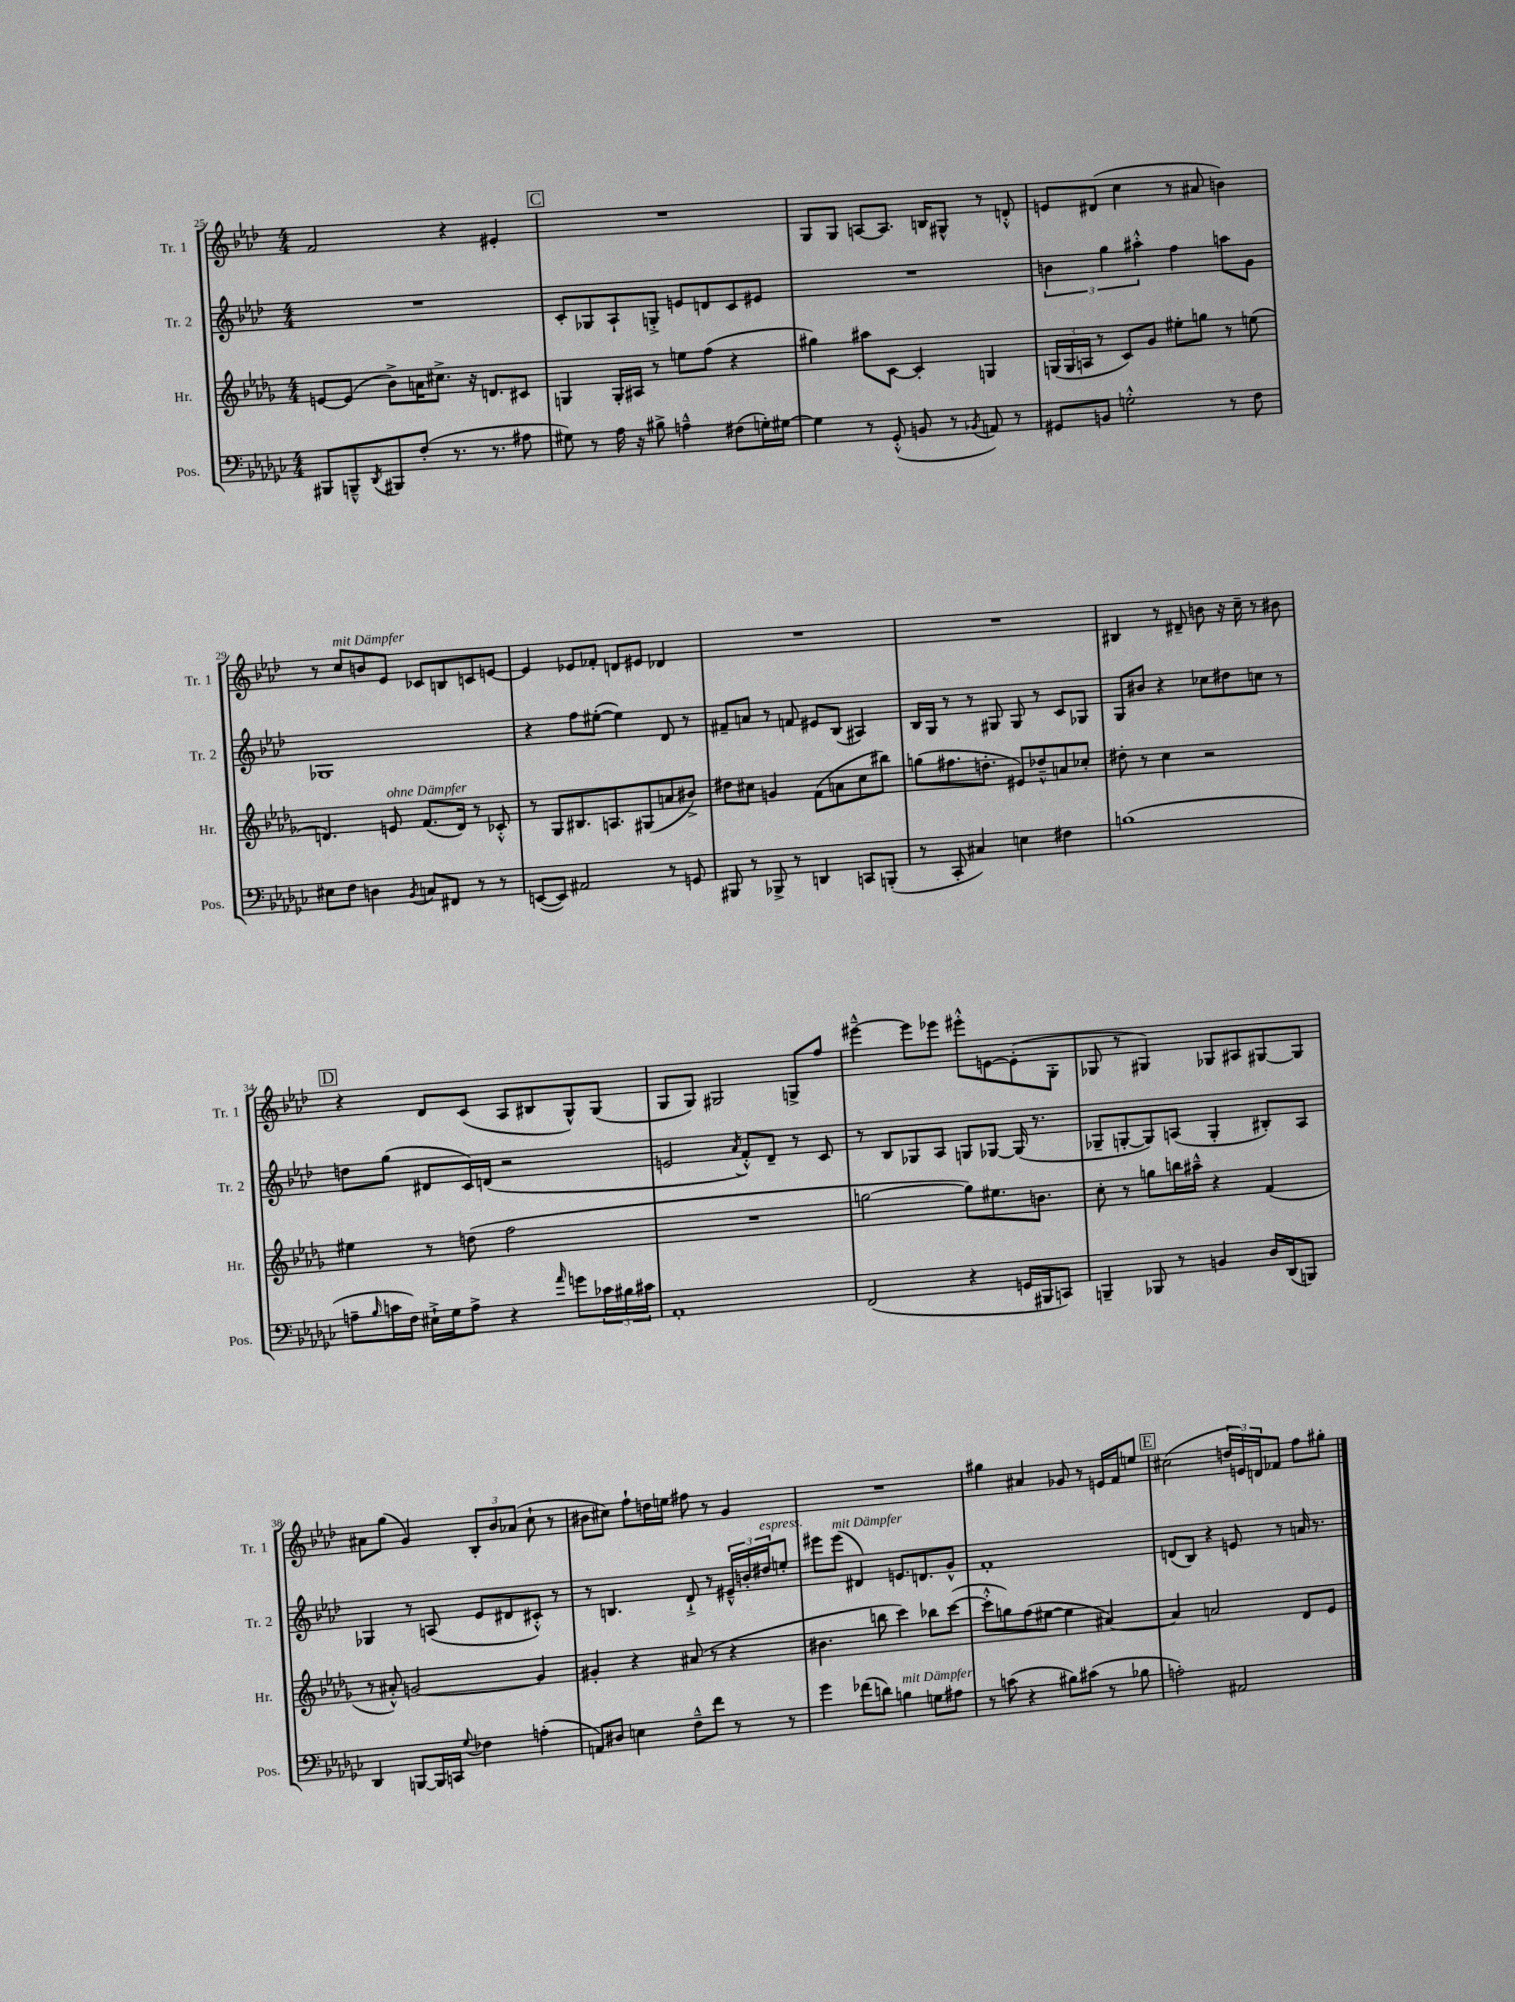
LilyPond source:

<<
\new StaffGroup <<
\new Staff = "s0" \with { instrumentName = "Tr. 1" shortInstrumentName = "Tr. 1" } {
    \clef treble \key aes \major \numericTimeSignature \time 4/4
    f'2 r4 eis'4-. |
    \mark \markup { \box "C" } R1 |
    g8 g8 a8~ a8. b16 gis8-^ r8 d'8-.-^ |
    e'8 dis'8( c''4 r8 ais'8 b'4) |
    r8 c''8^\markup { \italic "mit Dämpfer" } b'8 ees'8 ces'8 b8 c'8 e'8~ |
    e'4 ees'8 fes'8-. d'8 eis'8 des'4 |
    R1 |
    R1 |
    bis4 r8 dis'8-- b'8 r16 c''16-- r8 bis'8 |
    \mark \markup { \box "D" } r4 des'8 c'8( aes8 bis8 g8-^) g8( |
    g8 g8) gis2 g8-> f''8 |
    eis'''4~---^ eis'''8 ees'''8 eis'''8-.-^ e'8~ e'8-.( g8-. |
    ges8 r8 gis4) ges8 ais8 gis8~ gis8 |
    ais'8 g''8( g'4) \tuplet 3/2 { bes8-. bes'8 aes'8( } c''8-! r8 |
    bis'8 cis''8) f''8-! d''16 e''16 fis''8 r8 g'4 |
    R1 |
    gis''4 ais'4 ges'8 r8 e'16 f'16 e''8 |
    \mark \markup { \box "E" } cis''2( \tuplet 3/2 { d''16 e'16) d'16 } fes'8 f''8 gis''8-. \bar "|." |
}
\new Staff = "s1" \with { instrumentName = "Tr. 2" shortInstrumentName = "Tr. 2" } {
    \clef treble \key aes \major \numericTimeSignature \time 4/4
    R1 |
    \mark \markup { \box "C" } c'8-. ges8 aes8-! g8-.-> e'8 d'8 c'8 eis'8 |
    R1 |
    \tuplet 3/2 { b'4 g''4 ais''4-.-^ } f''4 a''8 g'8 |
    ges1 |
    r4 f''8 eis''8~-.( eis''4) des'8 r8 |
    fis'8-- a'8 r8 f'8 eis'8 bes8( ais4) |
    bes16 g16 r8 r8 gis8 gis8 r8 c'8 ges8 |
    g8 bis'8 r4 ces''8 dis''8 c''8 r8 |
    \mark \markup { \box "D" } d''8 g''8( dis'8 c'16) d'16( r2 |
    e'2 \acciaccatura { aes'8 } f'8-.-^) des'8-- r8 c'8 |
    r8 bes8 ges8 aes8 g8 ges8~ ges16( r8. |
    ges8-- g8~-. g8) a8( g4-. bis8-.) a8 |
    ges4 r8 a8( ees'8 dis'8 cis'8-.-^) r8 |
    r8 b4. des'8-!-> r8 \tuplet 3/2 { eis'16---^ b'16-. dis''16^\markup { \italic "espress." } } e''8-. |
    eis'''8 eis'''8^\markup { \italic "mit Dämpfer" }( dis'4) e'8. d'8. g'8-^ |
    f'1-. |
    \mark \markup { \box "E" } d'8( bes8) r4 e'8 r8 a'16 r8. \bar "|." |
}
\new Staff = "s2" \with { instrumentName = "Hr." shortInstrumentName = "Hr." } {
    \clef treble \key des \major \numericTimeSignature \time 4/4
    e'8~ e'8( bes'8->) a'16 cis''8.-> r16 d'8. cis'8 |
    \mark \markup { \box "C" } g4 g16-. ais16 r8 e''8 f''8( r4 |
    gis''4) ais''8 c'8~ c'4-. g4 |
    \tuplet 3/2 { g16( g16 a16 } r8 c'8) ges'8 eis''8-. g''8 r8 e''8( |
    d'4.) e'8^\markup { \italic "ohne Dämpfer" } f'8.( d'16) r8 ces'8-.-^ |
    r8 ges8 bis8. a8. gis8( a'8 bis'8->) |
    dis''8 cis''8 g'4 f'8( a'8 cis''8 bis''8) |
    g''8( fis''8. d''8.-. eis'8) des''8---^ a'8 ces''8-. |
    dis''8-. r8 c''4 r2 |
    \mark \markup { \box "D" } eis''4 r8 d''8( f''2 |
    R1 |
    g''2~ g''8) eis''8. b'8. |
    c''8-. r8 g''8 b''16 ais''16---^ r4 f'4( |
    r8 ais'8-.-^) g'2~ g'4 |
    gis'4-. r4 ais'8( r8 r4 |
    bis'4. b''8 c'''4) bes''8 c'''8~( |
    c'''8-.-^ g''8) f''8( eis''8~ eis''4 ais'4~) |
    \mark \markup { \box "E" } ais'4 a'2 des'8 ees'8 \bar "|." |
}
\new Staff = "s3" \with { instrumentName = "Pos." shortInstrumentName = "Pos." } {
    \clef bass \key ges \major \numericTimeSignature \time 4/4
    bis,,8 b,,8---^ \acciaccatura { des,8 } bis,,8 f8-.( r8. r8. ais8 |
    \mark \markup { \box "C" } gis8) r8 aes16 r16 bis8-> a4---^ fis8( g16-.) gis16~ |
    gis4 r8 ges,8-.-^( b,8 r8 \acciaccatura { bes,8 } a,8) r8 |
    gis,8 b,8 g2-.-^ r8 f8 |
    eis8 f8 d4 \acciaccatura { bes,8 } c8 fis,8 r8 r8 |
    e,8~( e,8) ais,2 r8 g,8 |
    bis,,8 r8 bes,,8-> r8 d,4 c,8 b,,8-.( |
    r8 ces,8-. cis4) e4 fis4 |
    b1( |
    \mark \markup { \box "D" } a8-- \grace { bes16 } c'16 f16) eis16-!-> ges16 a8-> r4 \grace { aes'16 } g'8 \tuplet 3/2 { ces'16 bis16 cis'16 } |
    aes,1-. |
    f,2( r4 g,16 bis,,16 c,8) |
    b,,4-- bes,,8 r8 b,4 des16 des,16( b,,8) |
    des,4 b,,8~ b,,16 c,16 \appoggiatura { ges8 } fes4 a4-.( |
    a,8) dis8 e4 f8---^ f'8 r8 r8 |
    ges'4 fes'8( d'8) b4^\markup { \italic "mit Dämpfer" } g8 ais8 |
    r8 c'8( r4 bis8) cis'8( r8 bes8 |
    \mark \markup { \box "E" } a2-.) ais,2 \bar "|." |
}
>>
>>
\layout { \context { \Score currentBarNumber = #25 } }
